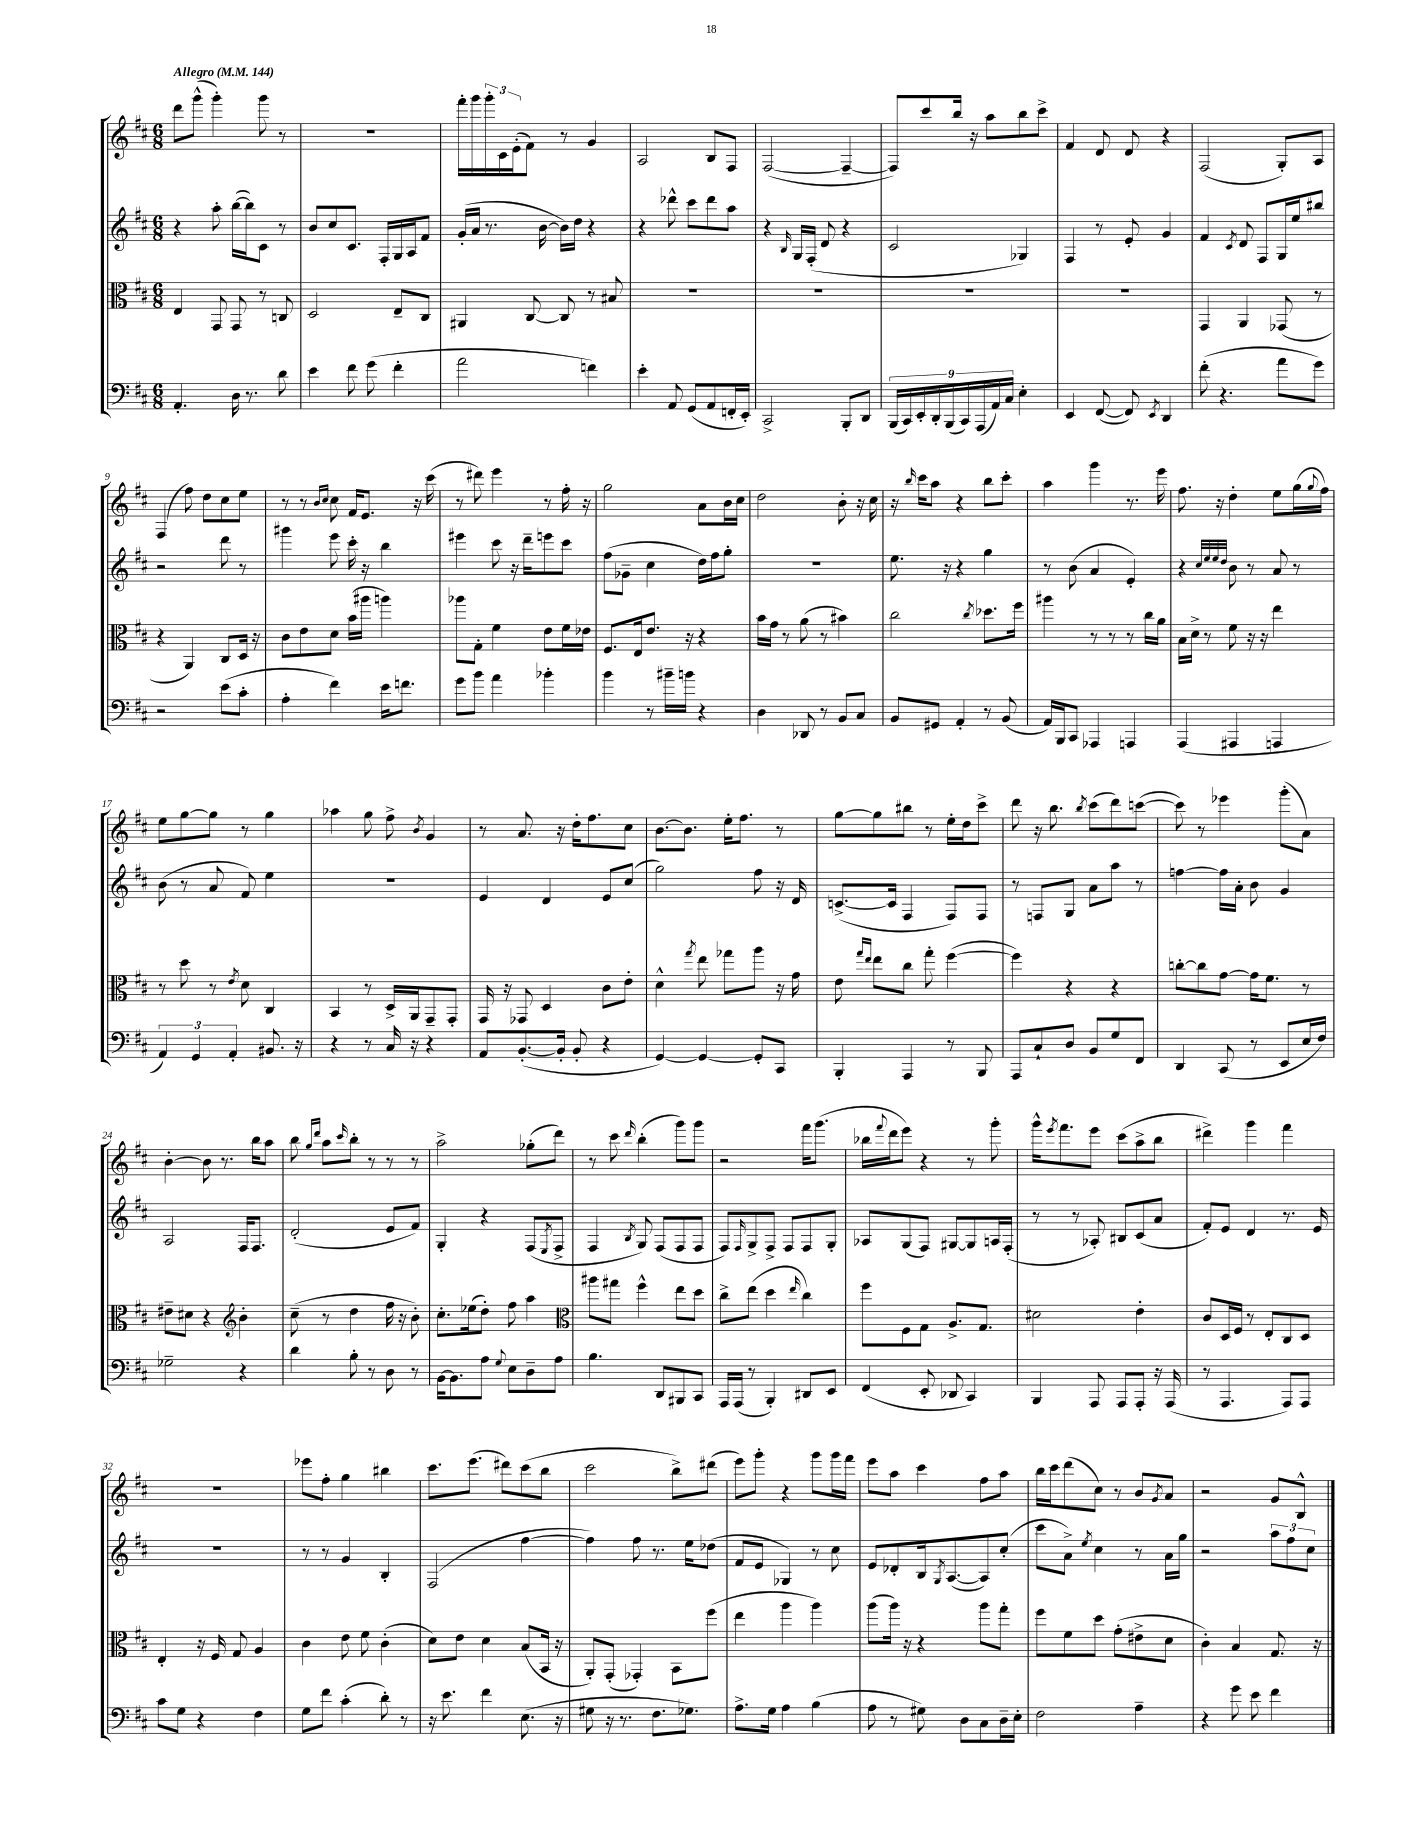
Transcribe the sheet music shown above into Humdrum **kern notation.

**kern	**kern	**kern	**kern
*part4	*part3	*part2	*part1
*staff4	*staff3	*staff2	*staff1
*clefF4	*clefC3	*clefG2	*clefG2
*k[f#c#]	*k[f#c#]	*k[f#c#]	*k[f#c#]
*M6/8	*M6/8	*M6/8	*M6/8
*MM144	*MM144	*MM144	*MM144
=1	=1	=1	=1
!	!	!	!LO:TX:a:B:t=Allegro
4.AA'/	4E/	4r	8ddd\L
.	.	.	(8ggg^^\J
.	8GG/	8aa'\	4ggg'\)
16D\	8GG/	([16bb\LL	.
8.r	.	16bb\J])	.
.	8r	8c#\J	8ggg\
8d\	8Cn/	8r	8r
=2	=2	=2	=2
4e\	2D/	8b/L	2.r
.	.	8cc#/	.
8f#\	.	8.c#/J	.
(8g\	.	.	.
.	.	16F#'/LL	.
4f#'\	8E~/L	16G/	.
.	.	16A/J	.
.	8C#/J	8f#/J	.
=3	=3	=3	=3
2a\	4AA#X/	(16g'/LL	16fff#'\LL
.	.	16a/JJ	16ggg\
.	.	8.r	24ggg'\
.	.	.	24c#\
.	.	.	(24e'\J
.	[8C#/	.	8f#\J)
.	.	[16b\	.
.	8C#/]	16b\LL])	8r
.	.	16dd\JJ	.
4fn\)	8r	4r	4g/
.	8B#X/	.	.
=4	=4	=4	=4
4e'\	2.r	4r	2A/
8AA/	.	8ddd-X^^\	.
(8GG/L	.	8ccc#\L	.
8AA/	.	8ddd-\	8B/L
16FFn'/L	.	8aa\J	8F#/J
16EE'/JJ)	.	.	.
=5	=5	=5	=5
2CC#^/	2.r	4r	([2F#/
.	.	16qqB/	.
.	.	16G/LL	.
.	.	(16F#'/JJ	.
.	.	8d/	.
8BBB'/L	.	4r	4F#~/_
8DD/J	.	.	.
=6	=6	=6	=6
(18BBB/LL	2.r	2c#/	8F#/L])
18CC#/)	.	.	.
18EE'/	.	.	.
.	.	.	8ccc#/
18DD'/	.	.	.
(18BBB/	.	.	.
.	.	.	16bb/Jk
18CC#/)	.	.	.
.	.	.	16r
(18AAA/	.	.	.
.	.	.	8aa\L
18AA/)	.	.	.
18C#/JJ	.	.	.
4E'\	.	4G-X/)	8bb\
.	.	.	8ccc#^\J
=7	=7	=7	=7
4EE/	2.r	4F#/	4f#/
([8FF#/	.	8r	8d/
8FF#/])	.	8e'/	8d/
8qEE/	.	.	.
4DD/	.	4g/	4r
=8	=8	=8	=8
(8f#'\	4GG/	4f#/	(2F#/
4.r	.	.	.
.	.	8qc#/	.
.	4AA/	8d/	.
.	.	8F#/L	.
8a\L	(8GG-X/	16G/L	8G'/L)
.	.	16ee/J	.
8g\J)	8r	8bb#X/J	8A/J
!!LO:LB:g=z
=9	=9	=9	=9
2r	4r	2r	(4F#/
.	4AA/)	.	8ff#\)
.	.	.	8dd\L
(8e\L	8C#/L	8ddd\	8cc#\
8c#'\J	16D/Jk	8r	8ee\J
.	16r	.	.
=10	=10	=10	=10
4A'\	8c#\L	4ggg#X\	8r
.	8e\	.	8r
.	.	.	16qqb/LL
.	.	.	16qqcc#/JJ
4f#\)	8d\J	8eee\	8cc#\
.	(16b\LL	16ccc#'\	16f#/KL
.	16aa#X\JJ	16r	8.e/J
16e\KL	4aan\)	4bb\	.
8.fn\J	.	.	.
.	.	.	16r
.	.	.	(16ccc#\
=11	=11	=11	=11
8g\L	8aa-X\L	4eee#X\	8r
8b\J	8G'\J	.	8ddd#X\)
4a\	4f#\	8ccc#\	4eee\
.	.	16r	.
.	.	16ddd~\KL	.
4b-X'\	8e\L	8eeen\	8r
.	16f#\L	8ccc#\J	16ff#'\
.	16e-X\JJ	.	16r
=12	=12	=12	=12
4b\	8.F#/L	(8ff#\L	2gg\
.	.	8g-X~\J	.
.	16E/k	.	.
8r	8.e/J	4cc#\	.
16b#X~\LL	.	.	.
16bn\JJ	16r	.	.
4r	4r	16dd\LL)	8a\L
.	.	16ff#\J	.
.	.	8gg'\J	16b\L
.	.	.	16cc#\JJ
=13	=13	=13	=13
4D\	16b\LL	2.r	2dd\
.	16g\JJ	.	.
.	8r	.	.
8DD-X/	(8a\	.	.
8r	8r	.	.
8BB/L	4b#X\)	.	8b'\
8C#/J	.	.	16r
.	.	.	16cc#\
=14	=14	=14	=14
8BB/L	2cc#\	8.ee\	16r
.	.	.	16qqbb/
.	.	.	16ccc#\KL
8GG#X/J	.	.	8aa\J
.	.	16r	.
4AA'/	.	4r	4r
.	8qcc#/	.	.
8r	8.dd-X\L	4gg\	8bb\L
(8BB/	.	.	8ccc#'\J
.	16ff#\Jk	.	.
=15	=15	=15	=15
16AA/LL)	4aa#X\	8r	4aa\
16BBB/J	.	.	.
8CC#/J	.	(8b\	.
4AAA-X/	8r	4a/	4ggg\
.	8r	.	.
4AAAn/	8r	4e'/)	8.r
.	16cc#\LL	.	.
.	16a\JJ	.	16eee\
=16	=16	=16	=16
(4AAA/	16B\LL	4r	8.ff#\
.	16d^\JJ	.	.
.	8r	.	.
.	.	.	16r
.	.	32qqcc#/LLL	.
.	.	32qqee/	.
.	.	32qqee/	.
.	.	32qqdd/JJJ	.
4AAA#X/	8f#\	8b\	4dd'\
.	16r	8r	.
.	16r	.	.
4AAAn/	4ee\	8a/	8ee\L
.	.	8r	(16gg\L
.	.	.	8qqgg/
.	.	.	16ff#\JJ)
!!LO:LB:g=z
=17	=17	=17	=17
6AA/)	8r	(8b\	8ee\L
.	8dd\	8r	[8gg\
6GG/	.	.	.
.	8r	8a/	8gg\J]
6AA'/	.	.	.
.	8qe/	.	.
.	8d\	8f#/)	8r
8.BB#X/	4C#/	4ee\	4gg\
16r	.	.	.
=18	=18	=18	=18
4r	4BB/	2.r	4aa-X\
8r	8r	.	8gg\
16C#/	16D^/LL	.	8ff#^\
16r	16AA/J	.	.
.	.	.	8qb/
4r	8GG~/	.	4g/
.	8GG'/J	.	.
=19	=19	=19	=19
8AA/L	16GG/	4e/	8r
.	16r	.	.
([8.BB'/	8GG-X/	.	8.a/
.	4D/	4d/	.
16BB'/Jk]	.	.	16r
8BB'/	.	.	16dd'\KL
.	.	.	8.ff#\
4r	8c#\L	8e/L	.
.	8e'\J	(8cc#/J	8cc#\J
=20	=20	=20	=20
[4GG/)	4d^^\	2gg\)	[8.b\L
.	.	.	8.b\J]
.	8qgg/	.	.
4GG/_	8ee\	.	.
.	8gg-X\L	.	16ee'\KL
.	.	.	8.ff#\J
8GG'/L]	8aa\J	8ff#\	.
8CC#/J	16r	16r	8r
.	16g\	16d/	.
=21	=21	=21	=21
4BBB'/	8e\	([8.cn^/L	[8gg\L
.	16qqgg/LL	.	.
.	16qqee/JJ	.	.
.	8ee\L	.	8gg\]
.	.	16c/Jk]	.
4AAA/	8cc#\J	4F#/	8bb#X\J
.	8gg'\	.	8r
8r	([4ff#\	8F#/L)	16ee'\LL
.	.	.	16dd\J
8BBB/	.	8F#/J	8ccc#^\J
=22	=22	=22	=22
8AAA/L	4ff#\])	8r	8ddd\
8C#`/	.	8Fn/L	16r
.	.	.	8.bb\
8D/J	4r	8G/J	.
.	.	.	8qbb/
8BB/L	.	8a\L	(8ccc#\L
8G/	4r	8aa\J	8ddd\)
8FF#/J	.	8r	([8cccn\J
=23	=23	=23	=23
4DD/	[8ccn'\L	[4ffn\	8ccc\])
.	8cc\]	.	8r
(8CC#/	[8g\J	16ff\LL]	4eee-X\
.	.	16a'\JJ	.
8r	16g\KL]	8b\	.
.	8.f#\J	.	.
8EE/L	.	4g/	(8ggg'\L
16E/L	8r	.	8a\J)
16F#/JJ)	.	.	.
!!LO:LB:g=z
=24	=24	=24	=24
2G-X~\	8e#X~\L	2A/	[4b'\
.	8d#X\J	.	.
.	4r	.	8b\]
.	.	.	8.r
*	*clefG2	*	*
4r	4b'\	16F#/KL	.
.	.	8.F#/J	16bb\KL
.	.	.	8aa\J
=25	=25	=25	=25
4d\	(8cc#~\	(2d'/	8bb\
.	.	.	16qqgg/LL
.	.	.	16qqddd/JJ
.	8r	.	8aa\L
.	.	.	16qqccc#/
8B'\	4dd\	.	8bb'\J
8r	.	.	8r
8D\	16ff#\	8e/L	8r
.	16r	.	.
8r	8b'\)	8f#/J)	8r
=26	=26	=26	=26
[16BB\KL	8.cc#'\L	4G'/	2aa^\
8.BB\]	.	.	.
.	(16ee-X\k	.	.
8A\J	8dd'\J)	4r	.
8qqG/	.	.	.
8E\L	8ff#\	.	.
8D~\	4aa\	(8F#/L	(8gg-X'\L
.	.	8qE/	.
8A\J	.	8F#^/J	8ddd\J)
=27	=27	=27	=27
*	*clefC3	*	*
4.B\	8aa#X\L	4F#/	8r
.	8gg#X\J	.	8ccc#\
.	.	8qB/	16qqddd/
.	4ff#^^\	8G/)	(4bb'\
8DD/L	.	(8F#/L	.
8BBB#X/	8ee\L	8F#/	8ggg\L)
8CC#/J	8dd\J	8F#/J	8ggg\J
=28	=28	=28	=28
16AAA/LL	8cc#^\L	8F#/L)	2r
(16AAA/JJ	.	.	.
.	.	16qqF#/	.
8r	(8ee\J	8G^/	.
4BBB'/)	4dd\	8F#^/J	.
.	.	8F#/L	.
.	16qqee/	.	.
8DD#X/L	4cc#\)	8F#/	16fff#\KL
.	.	.	(8.ggg\J
8EE/J	.	8G'/J	.
=29	=29	=29	=29
(4FF#/	8ff#\L	8A-X/L	16bb-X\LL
.	.	.	8qqfff#/
.	.	.	16ddd\J
.	8F#\	(8G/	8eee\J)
8EE'/	8G\J	8F#/J)	4r
8DD-X/	8.A^/L	[8G#X/L	.
4CC#/)	.	8G#/]	8r
.	8.G/J	.	.
.	.	16An/L	8ggg'\
.	.	(16F#'/JJ	.
=30	=30	=30	=30
4BBB/	2d#X\	8r	16ggg^^\KL
.	.	.	8qeee/
.	.	.	8.fff#\
.	.	8r	.
8AAA/	.	8A-X'/)	8eee\J
8AAA/L	.	8B#X/L	(8ccc#\L
8AAA'/J	4e'\	(8c#/	8aa^\
16r	.	8a/J	8bb\J
(16AAA/	.	.	.
=31	=31	=31	=31
8r	8c#/L	8f#'/L)	4ddd#X^\)
4.AAA/	16D/L	8e/J	.
.	16F#/JJ	.	.
.	8r	4d/	4ggg\
.	8E'/L	.	.
8AAA/L)	8C#/	8.r	4fff#\
8AAA/J	8D/J	.	.
.	.	16e/	.
!!LO:LB:g=z
=32	=32	=32	=32
8c#\L	4E'/	2.r	2.r
8G\J	.	.	.
4r	16r	.	.
.	16F#/	.	.
.	8G/	.	.
4F#\	4A/	.	.
=33	=33	=33	=33
8G\L	4c#\	8r	8eee-X\L
8f#\J	.	8r	8ff#'\J
(4c#'\	8e\	4g/	4gg\
.	8f#\	.	.
8d'\)	(4c#'\	4B'/	4bb#X\
8r	.	.	.
=34	=34	=34	=34
16r	8d\L)	(2F#/	8.ccc#\L
8.e\	.	.	.
.	8e\J	.	.
.	.	.	(8.eee\J
4f#\	4d\	.	.
.	.	.	8ddd#X\L)
(8.E\	(8B/L	[4ff#\	(8ccc#\
.	16BB/Jk	.	8bb\J
16r	16r	.	.
=35	=35	=35	=35
8G#X\	8AA'/L)	4ff#\])	2ccc#\
16r	(8GG'/J	.	.
8.r	.	.	.
.	4GG-X'/)	8ff#\	.
8.F#\L	.	8.r	.
.	8BB\L	.	8bb^\L)
8.G-X\J)	.	16ee\KL	.
.	(8ff#\J	(8dd-X\J	(8ddd#X\J
=36	=36	=36	=36
8.A^\L	4ee\	8f#/L	8eee\L)
.	.	8e/J	8ggg'\J
16G\Jk	.	.	.
4A\	4aa\	4G-X/)	4r
(4B\	4aa\)	8r	8ggg\L
.	.	8cc#\	16ggg\L
.	.	.	16fff#\JJ
=37	=37	=37	=37
8A\	(8aa\L	8e/L	8eee\L
8r	16aa\Jk)	8d-X'/	8aa\J
.	16r	.	.
8G#X\)	4r	16B/k	4ccc#\
.	.	8qG/	.
.	.	([8.A/	.
8D\L	.	.	.
8C#\	8aa\L	8A/])	8ff#\L
16D~\L	8gg'\J	(8cc#'/J	8aa\J
16E'\JJ	.	.	.
=38	=38	=38	=38
2F#\	8ff#\L	8ccc#\L	16bb\LL
.	.	.	16ccc#\J
.	8f#\	8a^\J)	(8ddd\
.	.	8qee/	.
.	8dd\J	4cc#\	8cc#\J)
.	(8g'\L	.	8r
4A~\	8e#X^\	8r	8b/L
.	.	.	8qg/
.	8d\J	16a\LL	8a/J
.	.	16gg\JJ	.
=39	=39	=39	=39
4r	4c#'\)	2r	2r
8g\	4B/	.	.
8e\	.	.	.
4f#\	8.G/	12aa\L	8g/L
.	.	12ff#\	.
.	.	.	8B^^/J
.	.	12cc#\J	.
.	16r	.	.
==	==	==	==
*-	*-	*-	*-
